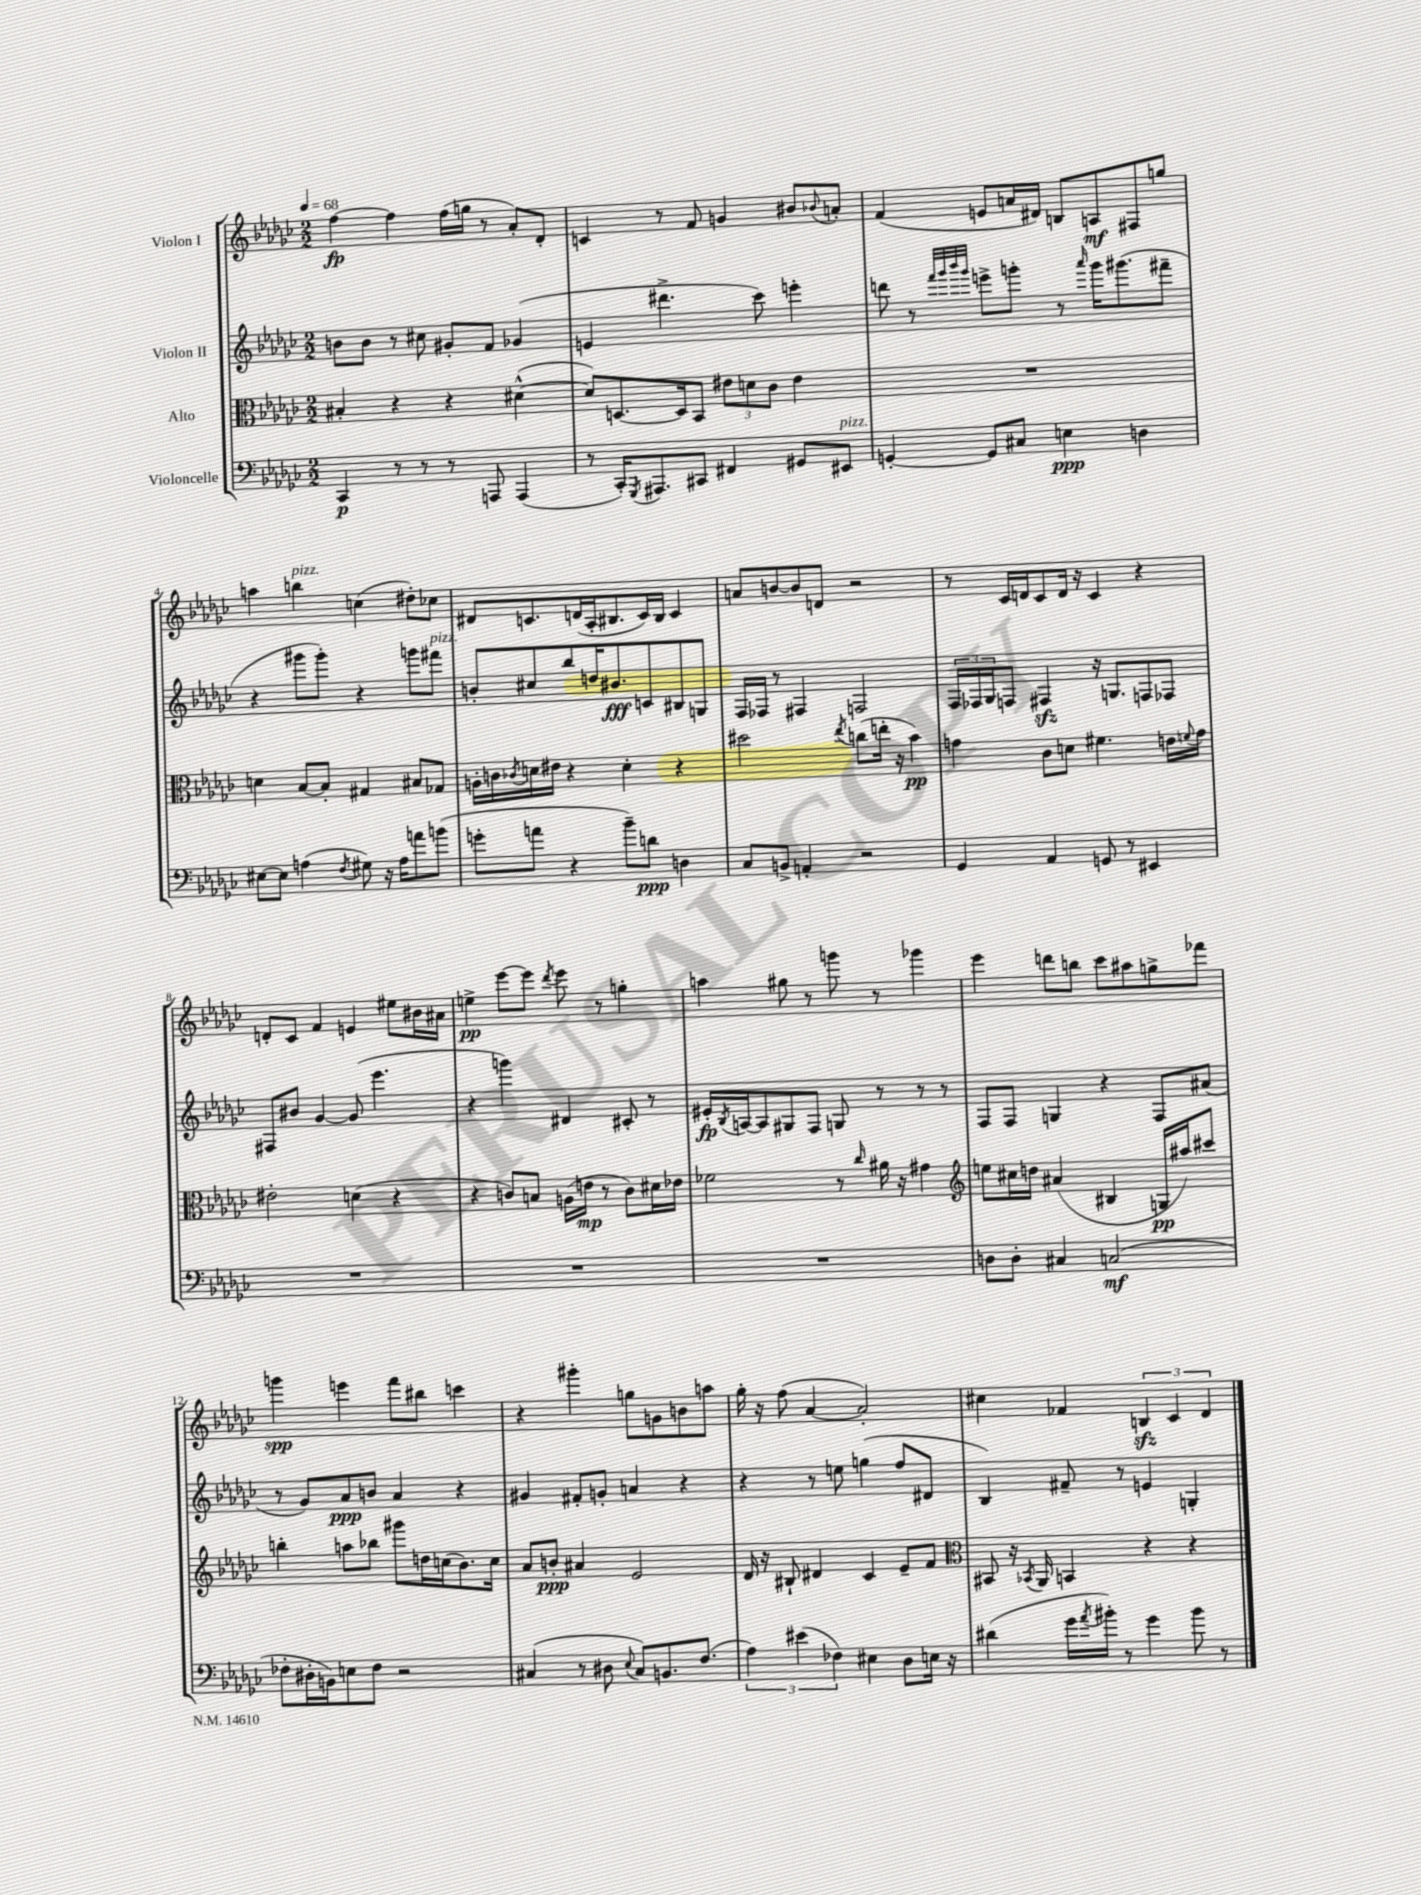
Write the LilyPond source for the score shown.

<<
\new StaffGroup <<
\new Staff = "s0" \with { instrumentName = "Violon I" } {
    \clef treble \key ges \major \numericTimeSignature \time 2/2 \tempo 4 = 68
    f''4~\fp f''4 f''16( g''16 r8 aes'8-.) des'8-. |
    c'4 r8 f'8 g'4 bis'8 \appoggiatura { bes'8 } a'8-. |
    f'4( e'8 a'16 dis'16) b8 a8\mf fis8 g''8 |
    a''4 b''4^\markup { \italic "pizz." } c''4( dis''8-.) ces''8 |
    dis'8 c'8. d'16( aes16-. bis8. c'16) bis16 c'4 |
    a'8 b'8~ b'8 d'8 r2 |
    r8 ces'16 d'16 ces'8 d'16 r16 ces'4 r4 |
    d'8-. ces'8 f'4 e'4 eis''8 bis'16 ais'16 |
    e''4->\pp ees'''8~ ees'''8 \acciaccatura { des'''8 } ees'''8 r8 g''4-. |
    a''4 gis''8 r8 g'''8 r8 ges'''4 |
    ees'''4 d'''8 b''8 ces'''8 ais''8 g''8-> fes'''8 |
    g'''4\spp e'''4 f'''8 bis''8 c'''4 |
    r4 gis'''4-. g''8 g'8 b'8 a''8 |
    ges''16-. r16 f''8( aes'4~ aes'2-.) |
    cis''4 fes'4 \tuplet 3/2 { b4\sfz ces'4 des'4 } \bar "|." |
}
\new Staff = "s1" \with { instrumentName = "Violon II" } {
    \clef treble \key ges \major \numericTimeSignature \time 2/2
    b'8 b'8 r8 cis''8 gis'8-. f'8 ges'4( |
    e'4 dis'''4.-> ces'''8) e'''4-. |
    d'''8 r8 \grace { f'''32 ges'''32 bes'''32 ges'''32 } e'''8-> g'''8-. r8 \grace { aes'''16 } g'''16 gis'''8.( fis'''8-- |
    r4 gis'''8 gis'''8-.) r4 g'''8 fis'''8^\markup { \italic "pizz." } |
    b'8-. cis''8 bes''8 d''16 bis'8.\fff c'8 bis8 g8 |
    f16 fes16 r8 fis4 f2 |
    \tuplet 3/2 { f16 fes16 ges16 } f8 fis4\sfz r16 g8. f8 fes8 |
    fis8 bis'8 ges'4~ ges'8( ees'''4. |
    r4 g'''4) dis'4 cis'8-. r8 |
    eis'16-.\fp \acciaccatura { bes8 } a16~ a8 gis8 f8 g8 r8 r8 r8 |
    f8 f8 g4 r4 f8 ais'8( |
    r8 ges'8) aes'8\ppp b'8 aes'4 r4 |
    gis'4 fis'8-. g'8-. a'4 r4 |
    r4 r8 e''8 g''4( f''8 dis'8 |
    bes4) fis'8-- r8 e'4 g4-. \bar "|." |
}
\new Staff = "s2" \with { instrumentName = "Alto" } {
    \clef alto \key ges \major \numericTimeSignature \time 2/2
    bis4-. r4 r4 dis'4~-^( |
    dis'8) d8.~ d16 bes,8 \tuplet 3/2 { eis'8 d'8 ces'8 } eis'4 |
    R1 |
    d'4 bes8~ bes8-. gis4 bis8 ges8 |
    a16-. c'16 \acciaccatura { ces'8 } d'16 eis'16 r4 d'4-. r4 |
    dis''2 \acciaccatura { ees''8 } c''8( e''16-. r16 bes'4\pp) |
    g'4 ces'8 d'8 fis'4. e'16 \appoggiatura { f'8 } g'16 |
    eis'2-. d'4( r4 |
    r4 c'8) b8 a16( e'16\mp r8 c'8) dis'16 ees'16 |
    fes'2 r8 \grace { ces''16 } ais'16 r16 gis'4 |
    \clef treble e''8 cis''16 d''16 ais'4( bis4 g16\pp ais''16) cis'''8 |
    b''4-. a''8 bes''8 gis'''8 d''16 c''16( bes'8.) c''16 |
    aes'8 b'8-.\ppp ais'4 ees'2 |
    des'16 r16 bis8-! dis'4 ces'4 ees'8-- f'8 |
    \clef alto bis,8 r16 \acciaccatura { bes,8 } aes,16 b,4 r4 r4 \bar "|." |
}
\new Staff = "s3" \with { instrumentName = "Violoncelle" } {
    \clef bass \key ges \major \numericTimeSignature \time 2/2
    ces,4\p r8 r8 r8 a,,8 a,,4( |
    r8 ces,16-.) \acciaccatura { ges,,8 } ais,,8. cis,8 fis,4 gis,8 eis,8^\markup { \italic "pizz." } |
    g,4~-. g,8 cis8 e4\ppp d4 |
    eis8~ eis8 a4( \acciaccatura { f8 } gis8) r16 a16 a'8 b'8( |
    g'8-. a'8 r4 bes'8--) d'8\ppp d4 |
    ces8 b,8-> a,4-. r2 |
    ges,4 aes,4 g,8 r8 eis,4 |
    R1 |
    R1 |
    R1 |
    d8 d8-. cis4 c2\mf( |
    fes8-. dis16-. b,16) e8 fes8 r2 |
    cis4( r8 dis8 \appoggiatura { ees8 } cis8) b,8. f8.( |
    \tuplet 3/2 { aes4) eis'4( fes4) } eis4 des8 e16 r16 |
    dis'4( ges'16 \acciaccatura { aes'8 } bis'16-.) r8 ges'4 bis'8 r8 \bar "|." |
}
>>
>>
